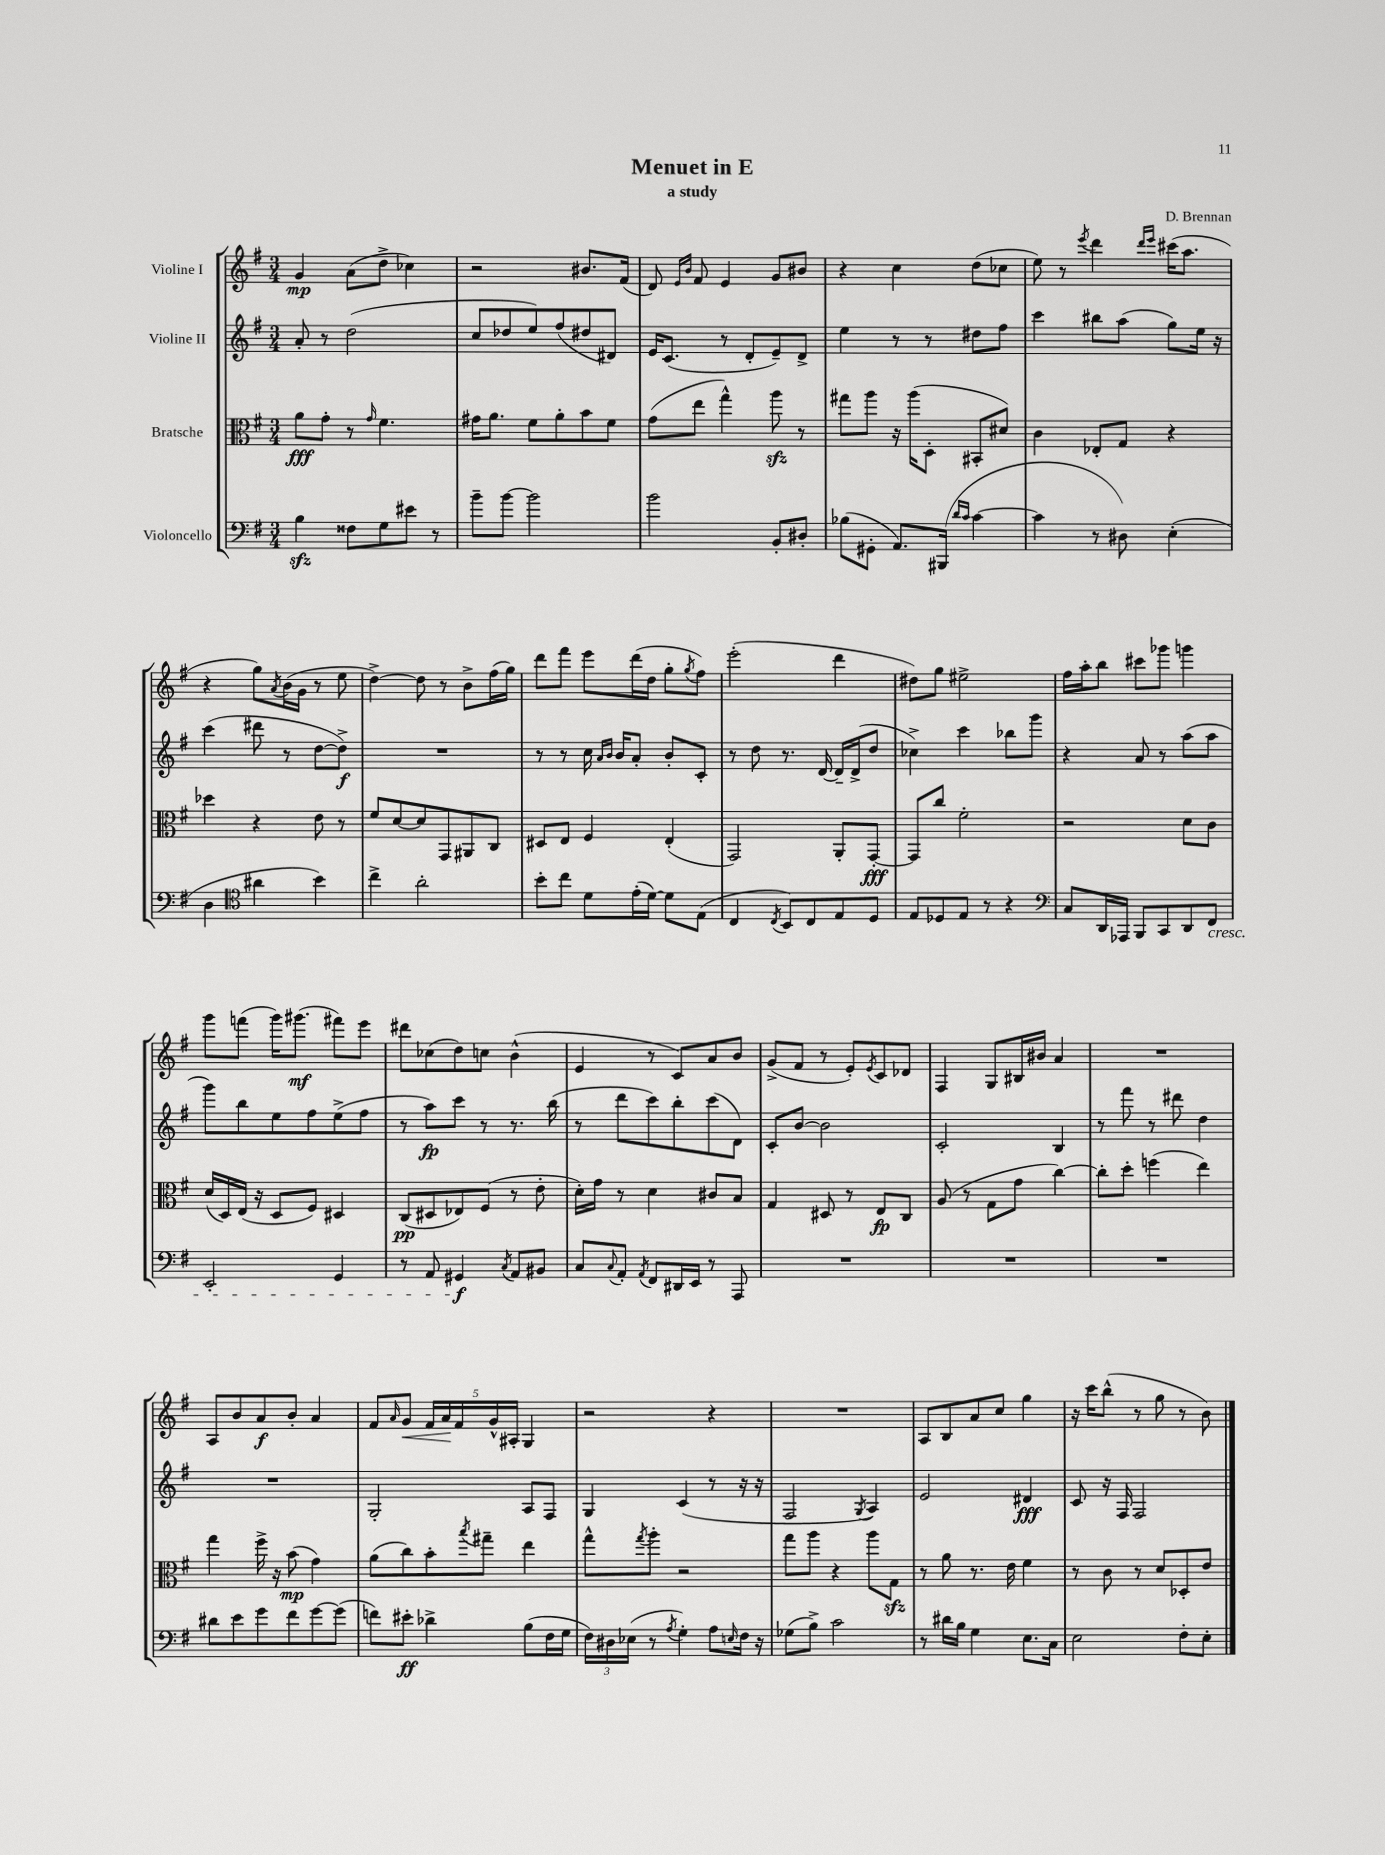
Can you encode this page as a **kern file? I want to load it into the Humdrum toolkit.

**kern	**dynam	**kern	**dynam	**kern	**dynam	**kern	**dynam
*part4	*part4	*part3	*part3	*part2	*part2	*part1	*part1
*staff4	*staff4	*staff3	*staff3	*staff2	*staff2	*staff1	*staff1
*I"Violoncello	*	*I"Bratsche	*	*I"Violine II	*	*I"Violine I	*
*clefF4	*	*clefC3	*	*clefG2	*	*clefG2	*
*k[f#]	*	*k[f#]	*	*k[f#]	*	*k[f#]	*
*M3/4	*	*M3/4	*	*M3/4	*	*M3/4	*
=1	=1	=1	=1	=1	=1	=1	=1
4Bzz\	.	8a\L	fff	8a'/	.	4g/	mp
.	.	8g'\J	.	8r	.	.	.
8F##X\L	.	8r	.	(2dd\	.	(8a\L	.
.	.	16qqg/	.	.	.	.	.
8G\	.	4.f#\	.	.	.	8dd^\J	.
8e#X\J	.	.	.	.	.	4cc-X\)	.
8r	.	.	.	.	.	.	.
=2	=2	=2	=2	=2	=2	=2	=2
8b~\L	.	16g#X\KL	.	8cc/L	.	2r	.
.	.	8.a\J	.	.	.	.	.
[8b\J	.	.	.	8dd-X/	.	.	.
2b\]	.	8f#\L	.	8ee/)	.	.	.
.	.	8a'\	.	(8ff#/	.	.	.
.	.	8b\	.	8dd#X/	.	8.b#X/L	.
.	.	8f#\J	.	8d#X/J)	.	.	.
.	.	.	.	.	.	(16f#/Jk	.
=3	=3	=3	=3	=3	=3	=3	=3
2b\	.	(8g\L	.	16e/KL	.	8d/)	.
.	.	.	.	(8.c/J	.	.	.
.	.	.	.	.	.	16qqe/LL	.
.	.	.	.	.	.	16qqb/JJ	.
.	.	8ee\J	.	.	.	8f#/	.
.	.	4gg^^\)	.	8r	.	4e/	.
.	.	.	.	8d'/L	.	.	.
8BB'/L	.	8aazz\	.	8e~/)	.	8g/L	.
8D#X'/J	.	8r	.	8d^/J	.	8b#X/J	.
=4	=4	=4	=4	=4	=4	=4	=4
(8B-X\L	.	8gg#X\L	.	4ee\	.	4r	.
8GG#X'\J	.	8aa\J	.	.	.	.	.
8.AA/L)	.	16r	.	8r	.	4cc\	.
.	.	(16aa\KL	.	.	.	.	.
.	.	8D'\J	.	8r	.	.	.
(16BBB#X/Jk	.	.	.	.	.	.	.
16qqd/LL	.	.	.	.	.	.	.
16qqc/JJ	.	.	.	.	.	.	.
[4c\	.	8BB#X'/L	.	8dd#X\L	.	(8dd\L	.
.	.	8d#X/J)	.	8ff#\J	.	8cc-X\J	.
=5	=5	=5	=5	=5	=5	=5	=5
4c\]	.	4c\	.	4ccc\	.	8ee\)	.
.	.	.	.	.	.	8r	.
.	.	.	.	.	.	8qeee/	.
8r	.	8E-X'/L	.	8bb#X\L	.	4ddd\	.
8D#X\)	.	8G/J	.	(8aa\J	.	.	.
.	.	.	.	.	.	16qqddd/LL	.
.	.	.	.	.	.	16qqeee/JJ	.
(4E'\	.	4r	.	8gg\L)	.	(16ccc#X\KL	.
.	.	.	.	.	.	8.aa\J	.
.	.	.	.	16ee\Jk	.	.	.
.	.	.	.	16r	.	.	.
!!LO:LB:g=z
=6	=6	=6	=6	=6	=6	=6	=6
4D\	.	4dd-X\	.	(4ccc\	.	4r	.
*clefC4	*	*	*	*	*	*	*
4a#X\	.	4r	.	8ddd#X\	.	8gg\L)	.
.	.	.	.	.	.	8qa/	.
.	.	.	.	8r	.	(16b\L	.
.	.	.	.	.	.	16g\JJ	.
4b\)	.	8e\	.	[8dd\L	.	8r	.
.	.	8r	.	8dd^\J])	f	8ee\	.
=7	=7	=7	=7	=7	=7	=7	=7
4cc^\	.	8f#/L	.	2.r	.	[4dd^\)	.
.	.	[8d/	.	.	.	.	.
2a'\	.	8d/]	.	.	.	8dd\]	.
.	.	8GG/	.	.	.	8r	.
.	.	8AA#X/	.	.	.	8b^\L	.
.	.	8C/J	.	.	.	(16ff#\L	.
.	.	.	.	.	.	16gg\JJ)	.
=8	=8	=8	=8	=8	=8	=8	=8
8b'\L	.	8D#X/L	.	8r	.	8ddd\L	.
8cc\J	.	8E/J	.	8r	.	8fff#\J	.
8d\L	.	4F#/	.	16cc\	.	8eee\L	.
.	.	.	.	16qqa/LL	.	.	.
.	.	.	.	16qqb/JJ	.	.	.
.	.	.	.	16b/KL	.	.	.
(16e'\L	.	.	.	8a'/J	.	(16ddd\L	.
[16d\JJ)	.	.	.	.	.	16dd\JJ	.
8d\L]	.	(4E'/	.	8b'/L	.	8gg'\L	.
.	.	.	.	.	.	8qgg/	.
(8E\J	.	.	.	8c'/J	.	8ff#\J)	.
=9	=9	=9	=9	=9	=9	=9	=9
4C/	.	2GG/)	.	8r	.	(2eee'\	.
.	.	.	.	8dd\	.	.	.
8qC/	.	.	.	.	.	.	.
8BB/L)	.	.	.	8.r	.	.	.
8C/	.	.	.	.	.	.	.
.	.	.	.	[16d/	.	.	.
8E/	.	8AA'/L	.	16d~/LL]	.	4ddd\	.
.	.	.	.	(16d^/J	.	.	.
8D/J	.	[8GG'/J	fff	8dd/J	.	.	.
=10	=10	=10	=10	=10	=10	=10	=10
8E/L	.	8GG/L]	.	4cc-X^\)	.	8dd#X\L)	.
8D-X/	.	8cc/J	.	.	.	8gg\J	.
8E/J	.	2f#'\	.	4ccc\	.	2ee#X^\	.
8r	.	.	.	.	.	.	.
4r	.	.	.	8bb-X\L	.	.	.
.	.	.	.	8ggg\J	.	.	.
=11	=11	=11	=11	=11	=11	=11	=11
*clefF4	*	*	*	*	*	*	*
8C/L	.	2r	.	4r	.	16ff#\LL	.
.	.	.	.	.	.	16aa'\J	.
16DD/L	.	.	.	.	.	8bb\J	.
16AAA-X/JJ	.	.	.	.	.	.	.
8BBB/L	.	.	.	8a/	.	8ccc#X\L	.
8CC/	.	.	.	8r	.	8ggg-X\J	.
8DD/	.	8d\L	.	(8aa\L	.	4gggn\	.
!LO:TX:b:i:t=cresc.	!	!	!	!	!	!	!
8FF#/J	.	8c\J	.	8aa\J	.	.	.
!!LO:LB:g=z
=12	=12	=12	=12	=12	=12	=12	=12
2EE'/	.	(16d/LL	.	8ggg\L)	.	8ggg\L	.
.	.	16D/)	.	.	.	.	.
.	.	(16E/JJ	.	8bb\	.	(8fffn\J	.
.	.	16r	.	.	.	.	.
.	.	8D/L	.	8ee\	.	16ggg\KL)	.
.	.	.	.	.	.	(8.ggg#X\J	mf
.	.	8F#/J)	.	8ff#\	.	.	.
4GG/	.	4D#X/	.	(8ee^\	.	8fff#X\L)	.
.	.	.	.	8ff#\J	.	8eee\J	.
=13	=13	=13	=13	=13	=13	=13	=13
8r	.	(8C/L	pp	8r	.	8ddd#X\L	.
8AA/	.	8D#X/	.	8aa\L)	fp	(8cc-X\	.
4GG#X/	f	8E-X/)	.	8ccc\J	.	8dd\)	.
.	.	(8F#/J	.	8r	.	8ccn\J	.
8qC/	.	.	.	.	.	.	.
8AA/L	.	8r	.	8.r	.	(4b^^\	.
8BB#X/J	.	8e'\	.	.	.	.	.
.	.	.	.	(16bb\	.	.	.
=14	=14	=14	=14	=14	=14	=14	=14
8C/L	.	16d'\LL)	.	8r	.	4e/	.
.	.	16g\JJ	.	.	.	.	.
8qqC/	.	.	.	.	.	.	.
8AA'/J	.	8r	.	8ddd\L	.	.	.
8qAA/	.	.	.	.	.	.	.
8FF#/L	.	4d\	.	8ccc\)	.	8r	.
16DD#X/L	.	.	.	8bb'\	.	8c/L)	.
16EE/JJ	.	.	.	.	.	.	.
8r	.	8c#X/L	.	(8ccc\	.	8a/	.
8AAA/	.	8B/J	.	8d\J)	.	8b/J	.
=15	=15	=15	=15	=15	=15	=15	=15
2.r	.	4G/	.	8c'/L	.	(8g^/L	.
.	.	.	.	[8b/J	.	8f#/J	.
.	.	8D#X/	.	2b\]	.	8r	.
.	.	8r	.	.	.	8e'/L)	.
.	.	.	.	.	.	8qe/	.
.	.	8E/L	fp	.	.	8c/	.
.	.	8C/J	.	.	.	8d-X/J	.
=16	=16	=16	=16	=16	=16	=16	=16
2.r	.	(8A/	.	2c'/	.	4F#/	.
.	.	8r	.	.	.	.	.
.	.	8G\L	.	.	.	8G/L	.
.	.	8g\J	.	.	.	16B#X/L	.
.	.	.	.	.	.	16b#X/JJ	.
.	.	[4cc\)	.	4B/	.	4a/	.
=17	=17	=17	=17	=17	=17	=17	=17
2.r	.	8cc'\L]	.	8r	.	2.r	.
.	.	8dd'\J	.	8fff#\	.	.	.
.	.	(4ffn\	.	8r	.	.	.
.	.	.	.	8ddd#X\	.	.	.
.	.	4ee\)	.	4dd\	.	.	.
!!LO:LB:g=z
=18	=18	=18	=18	=18	=18	=18	=18
8d#X\L	.	4gg\	.	2.r	.	8A/L	.
8e\	.	.	.	.	.	8b/	.
8g\	.	16ff#^\	.	.	.	8a/	f
.	.	16r	.	.	.	.	.
8f#\	.	(8b\	mp	.	.	8b'/J	.
[8g\	.	4g\)	.	.	.	4a/	.
(8g\J]	.	.	.	.	.	.	.
=19	=19	=19	=19	=19	=19	=19	=19
8fn\L)	.	(8a\L	.	2G'/	.	8f#/L	.
.	.	.	.	.	.	16qqa/	.
!	!	!	!	!	!	!	!LO:HP:b
8e#X'\J	ff	8cc\)	.	.	.	8g/J	<
4d-X^\	.	8b'\	.	.	.	20f#/LL	.
.	.	.	.	.	.	20a/	.
.	.	.	.	.	.	20f#/	[
.	.	8qbb/	.	.	.	.	.
.	.	8gg#X~\J	.	.	.	.	.
.	.	.	.	.	.	20g^^/	.
.	.	.	.	.	.	20A#X'/JJ	.
(8B\L	.	4ee\	.	8A/L	.	4G/	.
16F#\L	.	.	.	8F#/J	.	.	.
16G\JJ	.	.	.	.	.	.	.
=20	=20	=20	=20	=20	=20	=20	=20
24F#\LL)	.	8gg^^\L	.	4G/	.	2r	.
24D#X\	.	.	.	.	.	.	.
(24E-X\JJ	.	.	.	.	.	.	.
.	.	8qgg/	.	.	.	.	.
8r	.	8aa'\J	.	.	.	.	.
8qA/	.	.	.	.	.	.	.
4G'\)	.	2r	.	(4c/	.	.	.
8A\L	.	.	.	8r	.	4r	.
16qqEn/	.	.	.	.	.	.	.
16F#\Jk	.	.	.	16r	.	.	.
16r	.	.	.	16r	.	.	.
=21	=21	=21	=21	=21	=21	=21	=21
(8G-X\L	.	8gg\L	.	2F#/	.	2.r	.
8B^\J)	.	8aa\J	.	.	.	.	.
2c\	.	4r	.	.	.	.	.
.	.	.	.	8qG/	.	.	.
.	.	8aa\L	.	4A/)	.	.	.
.	.	8Gzz\J	.	.	.	.	.
=22	=22	=22	=22	=22	=22	=22	=22
8r	.	8r	.	2e/	.	8A/L	.
16d#X\LL	.	8a\	.	.	.	8B/	.
16B\JJ	.	.	.	.	.	.	.
4G\	.	8.r	.	.	.	8a/	.
.	.	.	.	.	.	8cc/J	.
.	.	16e\	.	.	.	.	.
8.E\L	.	4f#\	.	4d#X/	fff	4gg\	.
16C\Jk	.	.	.	.	.	.	.
=23	=23	=23	=23	=23	=23	=23	=23
2E\	.	8r	.	8c/	.	16r	.
.	.	.	.	.	.	16ccc\KL	.
.	.	8c\	.	16r	.	(8bb^^\J	.
.	.	.	.	16F#/	.	.	.
.	.	8r	.	2F#/	.	8r	.
.	.	8d/L	.	.	.	8gg\	.
8F#'\L	.	8D-X'/	.	.	.	8r	.
8E'\J	.	8e/J	.	.	.	8b\)	.
==	==	==	==	==	==	==	==
*-	*-	*-	*-	*-	*-	*-	*-
